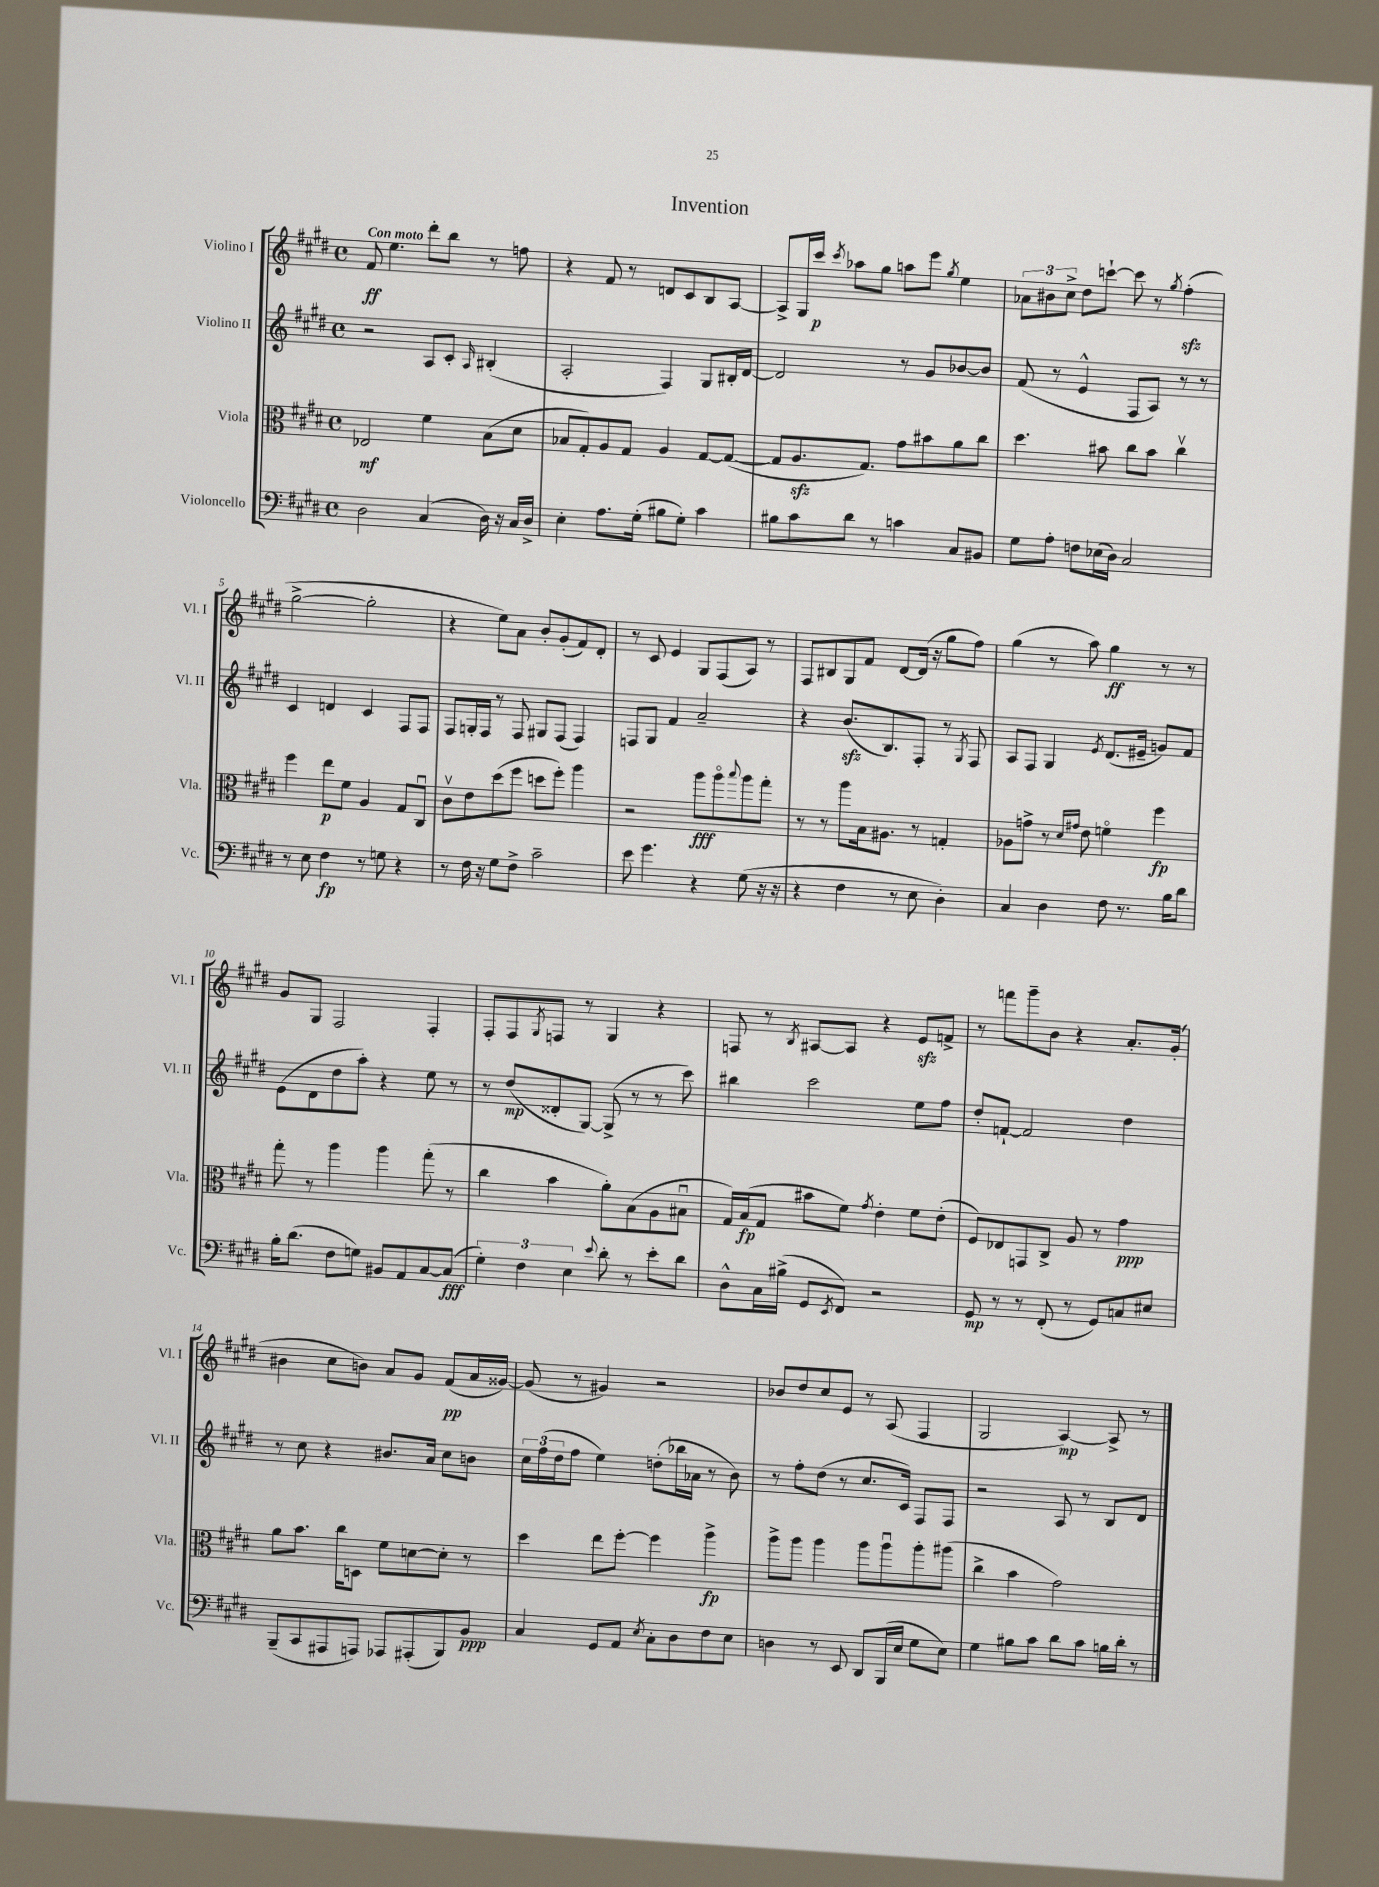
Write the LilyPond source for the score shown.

\header { title = "Invention" }
<<
\new StaffGroup <<
\new Staff = "s0" \with { instrumentName = "Violino I" shortInstrumentName = "Vl. I" } {
    \clef treble \key e \major \defaultTimeSignature \time 4/4 \tempo "Con moto"
    fis'8\ff e''4. dis'''8-. b''8 r8 f''8 |
    r4 fis'8 r8 d'8 cis'8 b8 a8~ |
    a8-> gis16 cis'''16\p \acciaccatura { cis'''8 } aes''8 gis''8 a''8 e'''8 \acciaccatura { gis''8 } e''4 |
    \tuplet 3/2 { aes'8 bis'8 cis''8-> } dis''8 c'''8~-! c'''8 r8 \acciaccatura { gis''8 } fis''4-.\sfz( |
    gis''2~-> gis''2-. |
    r4 e''8) a'8 b'8-. gis'8-.( fis'8) dis'8-. |
    r8 cis'8 e'4 gis8 fis8( a8) r8 |
    fis8 bis8 gis8 fis'8 dis'8~ dis'16( r16 gis''8 fis''8) |
    gis''4( r8 a''8) gis''4\ff r8 r8 |
    gis'8 gis8 fis2 fis4-. |
    fis8-. fis8 \acciaccatura { gis8 } f8 r8 gis4 r4 |
    f8 r8 \acciaccatura { b8 } ais8~ ais8 r4 e'8\sfz f'8-> |
    r8 f'''8 gis'''8-- b'8 r4 a'8.-. gis'16-.( |
    bis'4 cis''8 b'8) a'8 gis'8 fis'8\pp( a'16 gisis'16~) |
    gisis'8( r8 gis'4) r2 |
    bes'8 dis''8 cis''8 e'8 r8 a8( fis4 |
    gis2 a4~\mp) a8-> r8 \bar "|." |
}
\new Staff = "s1" \with { instrumentName = "Violino II" shortInstrumentName = "Vl. II" } {
    \clef treble \key e \major \defaultTimeSignature \time 4/4
    r2 a8 cis'8-. \grace { a16 } bis4-.( |
    a2-. fis4) gis8 bis16-. dis'16~ |
    dis'2 r8 gis'8 bes'8~ bes'8 |
    fis'8( r8 e'4-^ fis8 a8) r8 r8 |
    cis'4 d'4 cis'4 fis8 fis8 |
    fis8 g16-. fis16 r8 fis8 gis8 fis8( fis4) |
    f8 gis8 fis'4 a'2-- |
    r4 b'8.\sfz( b8.) fis8-. r8 \acciaccatura { gis8 } fis8 |
    a8 fis8 gis4 \acciaccatura { e'8 } dis'8.( eis'16-- g'8) fis'8 |
    e'8( dis'8 dis''8 a''8-.) r4 e''8 r8 |
    r8 dis''8\mp( disis'8-. gis8~) gis8->( r8 r8 cis'''8) |
    bis''4 cis'''2 e''8 fis''8 |
    dis''8-. f'8~-! f'2 dis''4 |
    r8 cis''8 r4 bis'8. a'16 cis''8 b'8 |
    \tuplet 3/2 { cis''16 fis''16( dis''16 } fis''8 e''4) d''8-.( bes''16 aes'16 r8 b'8) |
    r8 fis''8-. dis''8( r8 cis''8. cis'16) fis8 fis8 |
    r2 a8 r8 b8 dis'8 \bar "|." |
}
\new Staff = "s2" \with { instrumentName = "Viola" shortInstrumentName = "Vla." } {
    \clef alto \key e \major \defaultTimeSignature \time 4/4
    ees2\mf fis'4 b8( dis'8 |
    bes8 gis8-.) a8 gis8 a4 gis8~ gis8~( |
    gis8 a8.\sfz gis8.) gis'8 bis'8 a'8 cis''8 |
    dis''4. bis'8 cis''8 bis'8 cis''4\upbow |
    fis''4 e''8\p fis'8 a4 gis8 cis8\downbow |
    cis'8\upbow e'8 dis''8( fis''8 d''8 fis''8-.) a''4 |
    r2 a''8\fff a''8\flageolet \appoggiatura { b''8 } a''8 gis''8-. |
    r8 r8 a''8 b16 ais8. r8 g4-. |
    aes8 g'8-> r8 \grace { dis'16 gis'16 } e'8 f'4\flageolet fis''4\fp |
    gis''8-. r8 a''4 a''4 gis''8-.( r8 |
    cis''4 b'4 a'8-.) b8( a8 bis8\downbow |
    gis16) b16\fp( gis8 bis'8 fis'8) \acciaccatura { gis'8 } e'4-. fis'8 e'8-.( |
    fis8) ees8 g,8 cis8-> a8 r8 gis'4\ppp |
    a'8 b'8. cis''16 d8 fis'8 d'8~ d'8-. r8 |
    dis''4 e''8 fis''8~-. fis''4 a''4->\fp |
    a''8-> a''8 a''4 a''8 a''8\downbow a''8-. ais''8( |
    cis''4-> b'4 gis'2) \bar "|." |
}
\new Staff = "s3" \with { instrumentName = "Violoncello" shortInstrumentName = "Vc." } {
    \clef bass \key e \major \defaultTimeSignature \time 4/4
    dis2 cis4( dis16) r16 cis16 dis16-> |
    e4-. a8. gis16-.( bis8 gis8-.) cis'4 |
    bis8 cis'8 dis'8 r8 c'4 cis8 bis,8 |
    gis8 a8-. f8 ees16( dis16) cis2 |
    r8 e8 fis4\fp r8 g8 r4 |
    r8 fis16 r16 gis8 fis8-> cis'2-- |
    e'8 gis'4. r4 gis8( r16 r16 |
    r4 fis4 r8 e8 dis4-.) |
    cis4 dis4 fis8 r8. b16 dis'8 |
    b16-. dis'8.( fis8 g8) bis,8 a,8 cis8~ cis8\fff( |
    \tuplet 3/2 { gis4-.) fis4 e4 } \appoggiatura { e'8 } dis'8-. r8 e'8-. dis'8 |
    dis8-^ cis16 bis16->( gis,8 \acciaccatura { e,8 } fis,8) r2 |
    gis,8\mp r8 r8 fis,8-.( r8 gis,8) c8 eis8 |
    b,,8--( cis,8 ais,,8 a,,8) aes,,8 ais,,8-.( b,,8) b,8\ppp |
    cis4 gis,8 a,8 \acciaccatura { e8 } cis8-. dis8 fis8 e8 |
    d4 r8 e,8 dis,8 b,,16( e16 gis8 e8) |
    gis4 bis8 cis'8 dis'8 cis'8 b16 dis'16-. r8 \bar "|." |
}
>>
>>
